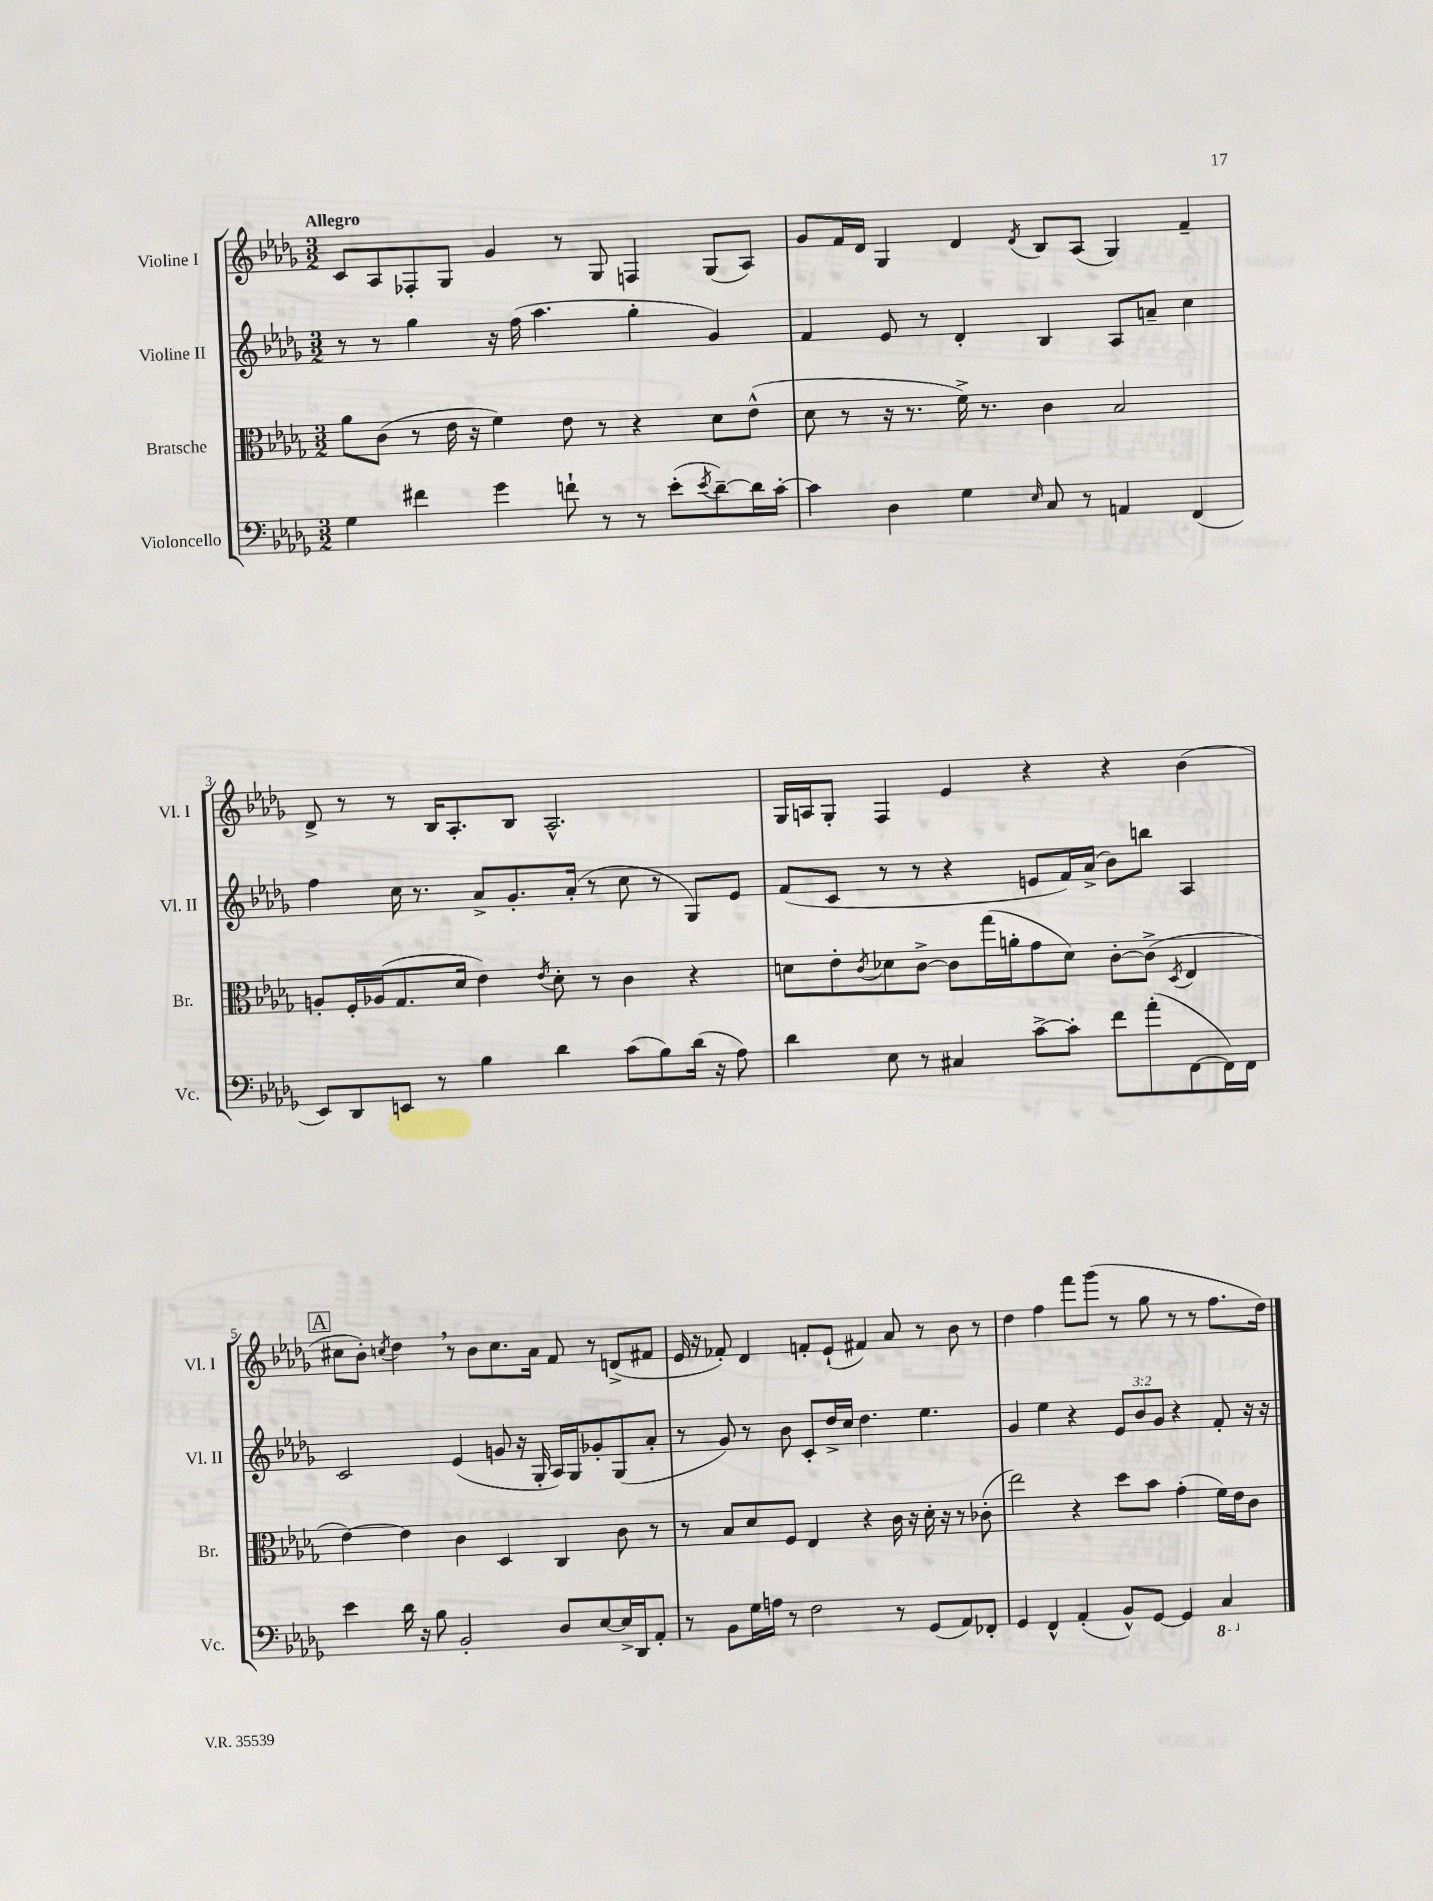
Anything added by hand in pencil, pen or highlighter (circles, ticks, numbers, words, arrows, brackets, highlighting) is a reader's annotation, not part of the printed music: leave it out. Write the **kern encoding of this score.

**kern	**kern	**kern	**kern
*part4	*part3	*part2	*part1
*staff4	*staff3	*staff2	*staff1
*I"Violoncello	*I"Bratsche	*I"Violine II	*I"Violine I
*I'Vc.	*I'Br.	*I'Vl. II	*I'Vl. I
*clefF4	*clefC3	*clefG2	*clefG2
*k[b-e-a-d-g-]	*k[b-e-a-d-g-]	*k[b-e-a-d-g-]	*k[b-e-a-d-g-]
*M3/2	*M3/2	*M3/2	*M3/2
=1	=1	=1	=1
!	!	!	!LO:TX:a:B:t=Allegro
4G-\	8a-\L	8r	8c/L
.	(8c\J	8r	8A-/
4f#X\	8r	4gg-\	8F-X'/
.	16e-\	.	8G-/J
.	16r	.	.
4g-\	4f\)	16r	4g-/
.	.	(16ff\	.
.	.	4.aa-\	.
8fn`\	8e-\	.	8r
8r	8r	.	8G-/
8r	4r	4gg-'\	4Fn/
(8e-'\L	.	.	.
8qe-/	.	.	.
[8d-~\)	8d-\L	4g-/)	(8G-/L
16d-\L]	(8e-^^\J	.	8A-/J)
[16c'\JJ	.	.	.
=2	=2	=2	=2
4c\]	8d-\	4f/	8g-/L
.	8r	.	16f/L
.	.	.	16d-/JJ
4D-\	16r	8e-/	4G-/
.	8.r	.	.
.	.	8r	.
4G-\	16f^\)	4d-'/	4d-/
.	8.r	.	.
16qqE-/	.	.	8qd-/
8C/	4c\	4B-/	8B-/L
8r	.	.	(8A-/J
4AAn/	2B-/	8A-/L	4G-/)
.	.	8an~/J	.
(4FF/	.	4cc\	4f~/
!!LO:LB:g=z
=3	=3	=3	=3
8EE-/L)	8An'/L	4ff\	8d-^/
8DD-/	16F'/L	.	8r
.	(16A-X/J	.	.
8EEn/J	8.G-/	16cc\	8r
.	.	8.r	.
8r	.	.	16B-/KL
.	16d-/Jk	.	8.A-'/
4B-\	4e-\)	8a-^/L	.
.	.	8.g-'/	8B-/J
.	8qe-/	.	.
4d-\	8d-'\	.	2.A-^^/
.	.	(16a-'/Jk	.
.	8r	8r	.
(8c\L	4c\	8cc\	.
8B-\)	.	8r	.
(16d-\Jk	4r	8G-/L)	.
16r	.	.	.
8A-\)	.	8e-/J	.
=4	=4	=4	=4
4d-\	8dn\L	(8f/L	16G-/LL
.	.	.	16An/J
.	8e-'\	8c/J	8G-'/J
.	8qc/	.	.
8E-\	8d-X\	8r	4F/
8r	[8c^\J	8r	.
4C#X/	8c\L]	4r	4e-/
.	(16gg-\L	.	.
.	16an'\J	.	.
[8c^\L	8g-\	8en/L	4r
8c'\J]	8d-\J)	16f/L)	.
.	.	(16a-^/JJ	.
8f\L	[8c'\L	8b-\L)	4r
(8a-'\	(8c^\J]	8bbn\J	.
.	8qD-/	.	.
[8FF\	4E-/	4A-/	(4b-\
16FF\L])	.	.	.
16FF\JJ	.	.	.
!!LO:LB:g=z
!!LO:REH:place=s1:t=A
=5	=5	=5	=5
4e-\	[4e-\)	2c/	8cc#X\L
.	.	.	8b-'\J)
.	.	.	8qccn/
16d-\	4e-\]	.	4dd-,\
16r	.	.	.
8B-\	.	.	.
2BB-'/	4c\	(4e-/	8r
.	.	.	8b-\L
.	4D-/	8gn/	8.cc\
.	.	16r	.
.	.	16G-'/	16a-\Jk
8D-/L	4C/	16A-/LL)	8f/
.	.	16G-/J	.
[8E-/	.	8g-X'/	8r
16E-^/L]	8c\	(8G-/	(8dn^/L
16DD-/J	.	.	.
8AA-'/J	8r	8a-'/J	8f#X/J
=6	=6	=6	=6
8r	8r	8r	16e-/
.	.	.	16r
8BB-\L	8B-/L	8g-/)	8f-X'/)
16G-\L	8d-/	8r	4d-/
16An\JJ	.	.	.
8r	8F/J	8b-\	.
2F\	4E-/	8c'/L	8fn'/L
.	.	16dd-^/L	(8e-`/J
.	.	16cc/JJ	.
.	4r	4.dd-\	4f#X/)
8r	16c\	.	8a-/
.	16r	.	.
(8GG-/L	16d-'\	4.ee-\	8r
.	16r	.	.
8AA-/)	8r	.	8b-\
8FF-X'/J	(8c-X'\	.	8r
=7	=7	=7	=7
4GG-/	2ee-\)	4g-/	4dd-\
4FF^^/	.	4ee-\	4ff\
(4AA-'/	4r	4r	8fff\L
.	.	.	(8ggg-\J
8BB-^^/L)	8dd-\L	12e-/L	8r
.	.	12b-/	.
[8GG-/J	8b-\J	.	8gg-\
.	.	12g-/J	.
4GG-/]	(4g-'\	4r	8r
.	.	.	8r
*8ba	*	*	*
4CC/	16f\LL)	8f'/	8.ff\L
.	16e-\J	.	.
.	8c\J	16r	.
.	.	16r	16dd-\Jk)
*X8ba	*	*	*
==	==	==	==
*-	*-	*-	*-
